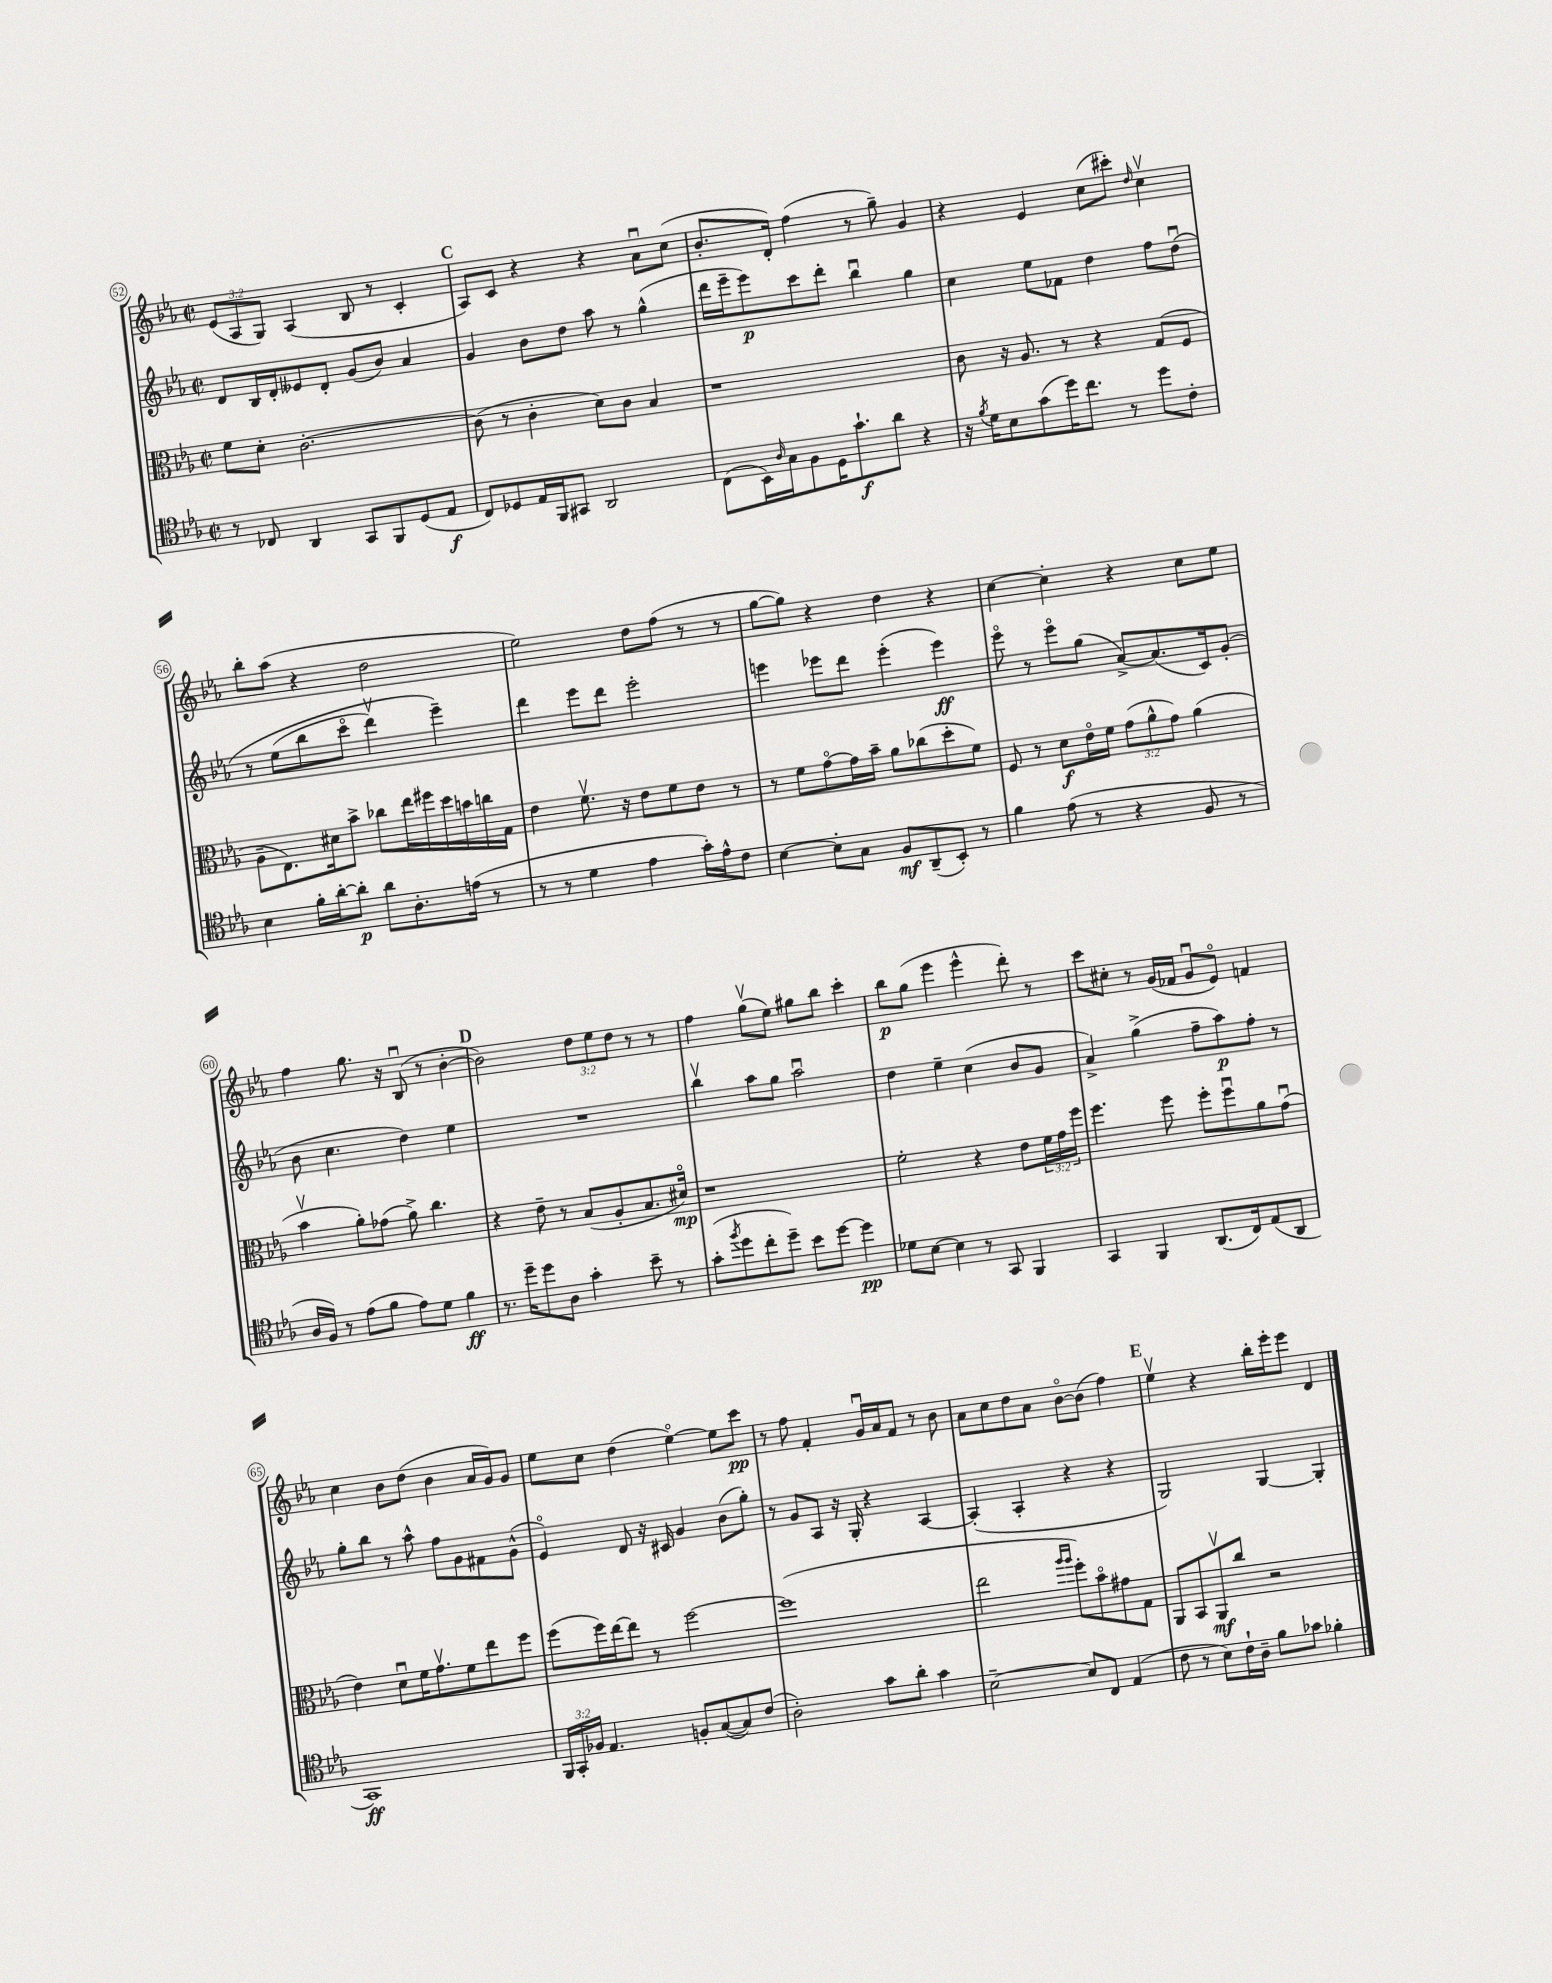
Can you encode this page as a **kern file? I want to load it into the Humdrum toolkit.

**kern	**kern	**kern	**kern
*staff4	*staff3	*staff2	*staff1
*clefC4	*clefC3	*clefG2	*clefG2
*k[b-e-a-]	*k[b-e-a-]	*k[b-e-a-]	*k[b-e-a-]
*M2/2	*M2/2	*M2/2	*M2/2
*met(c|)	*met(c|)	*met(c|)	*met(c|)
8r	8f	8d	(12e-
.	.	.	12A-
8C-	8d'	16B-	.
.	.	.	12G)
.	.	16d'	.
4AA-	[2.c'	8e--	(4A-
.	.	8d'	.
8GG	.	(8g	8B-
8FF	.	8b-)	8r
(8D	.	4a-	4c'
8E-	.	.	.
=	=	=	=
8C)	(8c]	4g	8A-)
8D-	8r	.	8c
16E-	4c'	8b-	4r
16FF	.	.	.
8GG#	.	8dd	.
2AA-	8d)	8aa-	4r
.	8c	8r	.
.	4B-	(4gg^^	8a-u
.	.	.	(8cc
=	=	=	=
(8C	1r	16ddd	8.b-'
.	.	16eee-~	.
16BB-)	.	8eee-)	.
16qqA-	.	.	.
16G	.	.	16d')
8F	.	8ccc	(4ff
16D	.	8ddd'	.
8.g`	.	.	.
.	.	4bb-u	8r
8a-	.	.	8gg~)
4r	.	4gg	4g
=	=	=	=
16r	8c	4cc	4r
8qf	.	.	.
16d	.	.	.
8B-	16r	.	.
.	8.A-	.	.
(8g	.	8ee-	4e-
16dd)	8r	8f-	.
8.cc	.	.	.
.	4r	4dd	(8cc
8r	.	.	8ccc#')
.	.	.	16qqdd
8dd	(8G	8ff	4ccv
8c'	8F	&(8ddu	.
=	=	=	=
4B-	8A-~	8r	8bb-'
.	8.E-)	(8ee-	(8aa-
16f'	.	8bb-	4r
[16a-'	16d#	.	.
8a-']	8b-^	8ccco	.
8a-	8cc-	4dddv)	2dd
8.A-'	16ee-	.	.
.	16ff#	.	.
.	16dd	4eee-~&)	.
(16e	16b	.	.
8r	16cc	.	.
.	16G	.	.
=	=	=	=
8r	4e-	4ddd	2ee-)
8r	.	.	.
4d	8.fv	8eee-	.
.	.	8ddd	.
.	16r	.	.
4e-	8e-	2eee-'	8dd
.	8f	.	(8ff
16g')	8e-	.	8r
16e-^^	.	.	.
8c	8r	.	8r
=	=	=	=
[4B-	8r	4eee	[8gg
.	8f	.	8gg])
8B-']	[8go	8eee-	4r
8G	16g]	8ddd	.
.	16b-~	.	.
8F	8a-	(4eee-'	4dd
(8AA-~	(8cc-	.	.
8BB-')	8dd'	4eee-)	4r
8r	8f)	.	.
=	=	=	=
4f	8F	8eee-o	[4cc
.	8r	8r	.
(8e-	8d	8eee-o	4cc']
8r	16e-o	(8gg	.
.	16f	.	.
4r	(12g	[8a-^)	4r
.	12a-^^	.	.
.	.	(8.a-]	.
.	12g)	.	.
8F	(4a-	.	8cc
.	.	16c)	.
8r	.	(8g'	8ee-
=	=	=	=
16A-	4b-v	8b-	4ff
16F)	.	.	.
8r	.	4.cc	.
(8e-	8a-')	.	8.gg
8f	(8g-	.	.
.	.	.	16r
8e-)	8a-^)	4dd)	(8B-u
8d	4.cc	.	8r
4f	.	4ee-	[4b-'
=	=	=	=
8.r	4r	1r	2b-])
16dd~	.	.	.
8dd	8e-~	.	.
8A-	8r	.	.
4g'	(8B-	.	12dd
.	.	.	12ee-
.	8A-'	.	.
.	.	.	12dd
8b-~	8.B-	.	8r
8r	.	.	8r
.	16d#o)	.	.
=	=	=	=
(8g'	1r	4bb-v	4ff
8qff	.	.	.
8dd	.	.	.
8cc'	.	8aa-	(8ggv
8dd~)	.	8gg	8ee-)
8b-	.	2aa-u	8gg#
[8dd	.	.	8bb-
4dd]	.	.	4ccc'
=	=	=	=
8d-	2f'	4dd	8bb-
[8B-	.	.	(8gg
4B-]	.	4ee-~	4eee-
8r	4r	(4cc	4eee-^^
8GG	.	.	.
4FF	8e-	8b-	8ddd')
.	24f	8g	8r
.	24g	.	.
.	24ff	.	.
=	=	=	=
4GG	4.ff	4a-^)	8ccc
.	.	.	8cc#'
4FF	.	(4gg^	8r
.	8ff	.	(16g
.	.	.	16f-
(8.AA-	8ff'	8ff~	8gu
.	8ffu	8aa-)	8e-o)
16C)	.	.	.
(8E-	8a-	8ff'	4f
8AA-	(8gu	8r	.
=	=	=	=
1GG)	4e-)	8gg'	4cc
.	.	8bb-	.
.	8du	8r	8b-
.	16f	8aa-^^	(8dd
.	8.gv	.	.
.	.	8ff	4b-
.	8f	8g	.
.	8ee-	8f#	16a-
.	.	.	16g)
.	8ff	(8g^^	8g
=	=	=	=
24FF	(8ff	4e-o)	8ee-
24GG'	.	.	.
24F-	.	.	.
4.E-	16ff)	.	8cc
.	[16ee-	.	.
.	8ee-]	8d	(4dd
.	8r	16r	.
.	.	16c#	.
8F'	[2ff	4g	[4ee-o)
([8G	.	.	.
8G])	.	(8b-	8ee-]
(8c	.	8gg')	8ccc
=	=	=	=
2A-')	(1ff]	8r	8r
.	.	8g	8ff
.	.	8A-	4f'
.	.	16r	.
.	.	16G'	.
8g	.	4r	16gu
.	.	.	16a-
8a-'	.	.	8f
4g	.	[4A-	8r
.	.	.	8b-
=	=	=	=
[2B-~	2ee-	(4A-']	8a-
.	.	.	8cc
.	.	4A-'	8dd
.	.	.	8a-
.	16qqaa-	.	.
.	16qqaa-	.	.
8B-]	8ff')	4r	[8b-o
8C	8b-o	.	(8b-]
(4E-	8g#	4r	4ff)
.	8G	.	.
=	=	=	=
8c	8AA-	2G)	4ee-v
8r	8BB-	.	.
8B-)	8AA-v	.	4r
16c`	8cc	.	.
16A-~	.	.	.
8f	2r	[4G	16bb-'
.	.	.	16eee-'
8g-	.	.	8eee-
4f-'	.	4G']	4d
==	==	==	==
*-	*-	*-	*-
